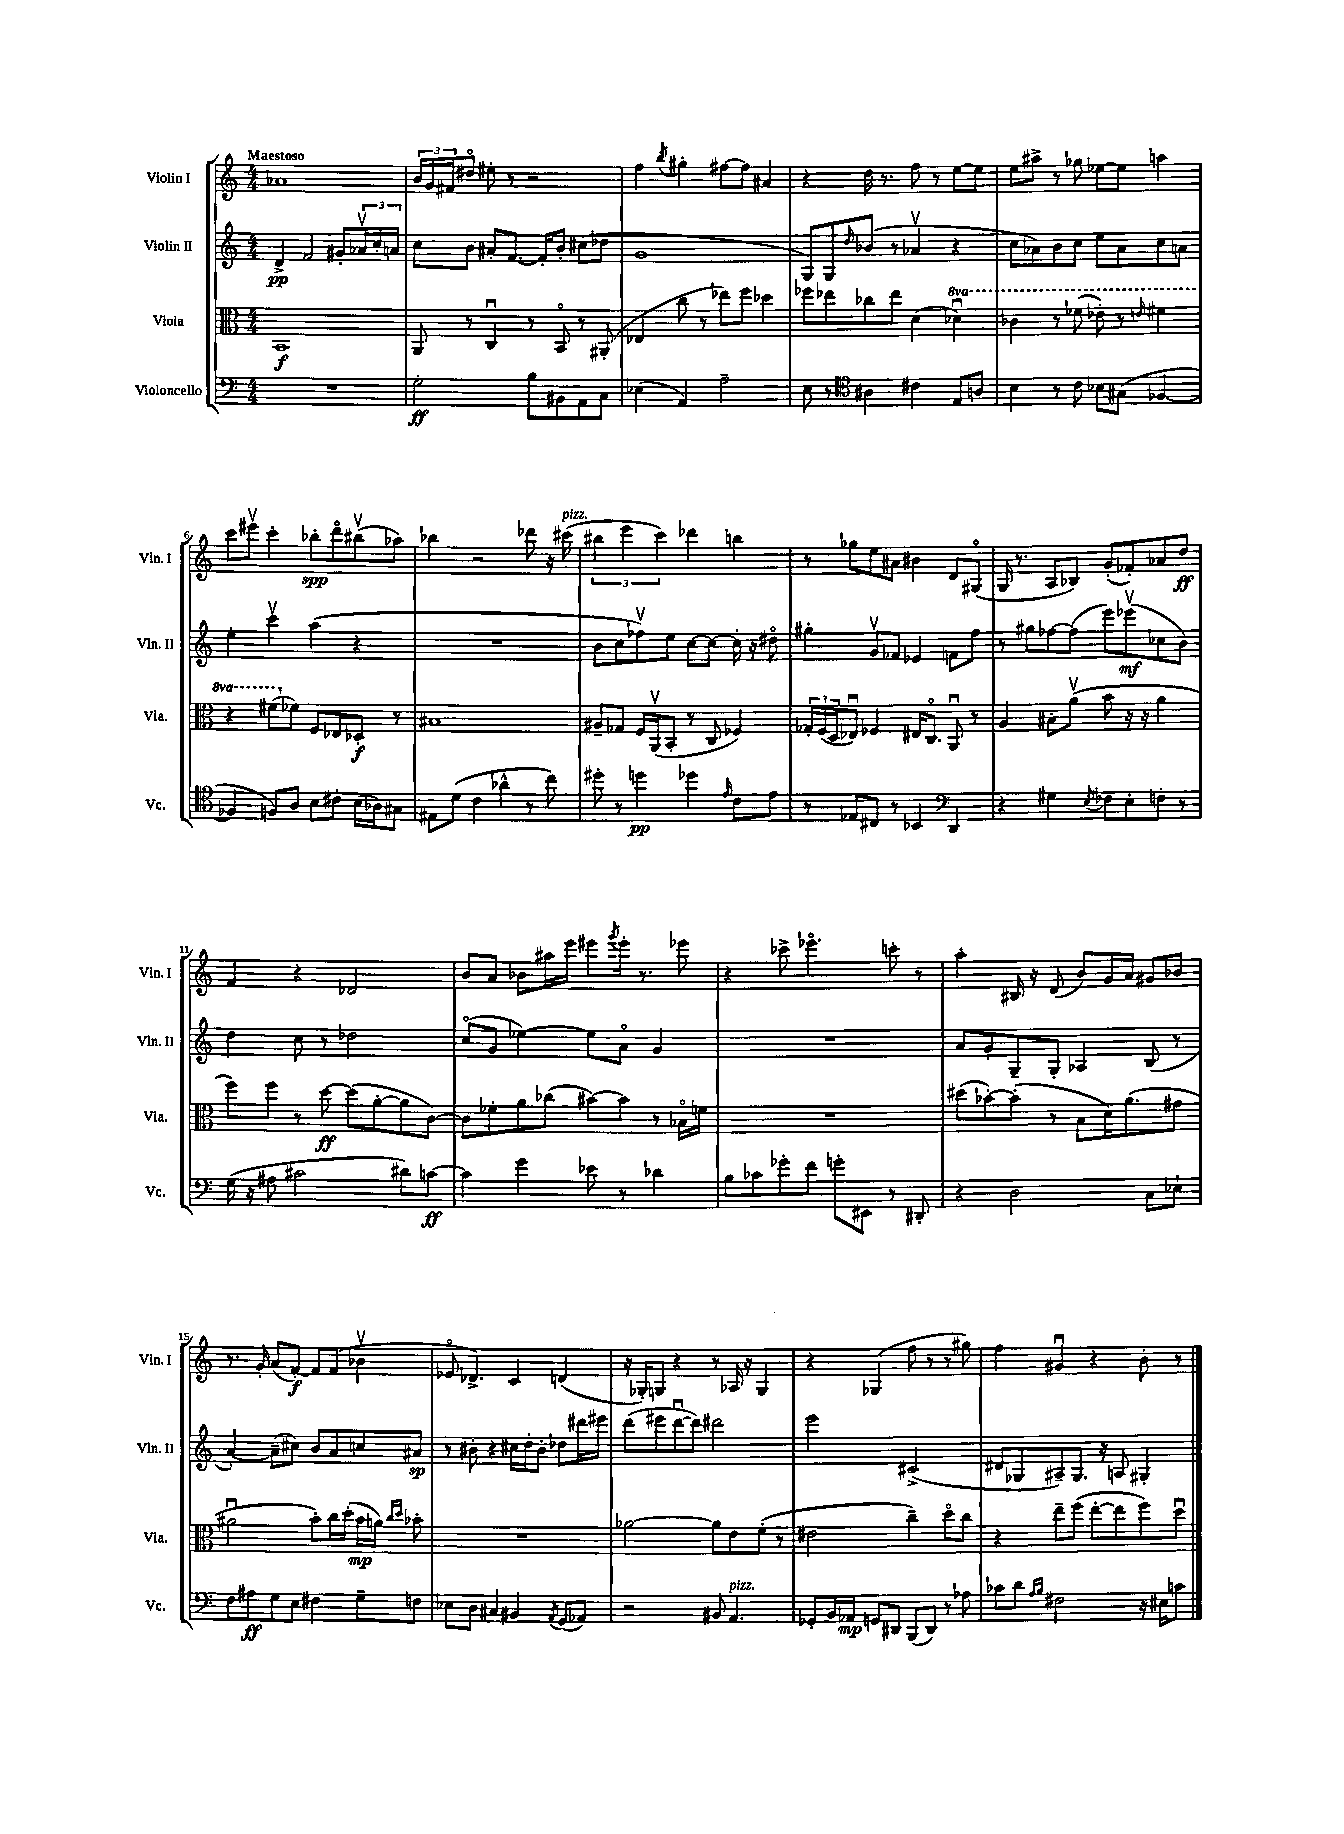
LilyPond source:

<<
\new StaffGroup <<
\new Staff = "s0" \with { instrumentName = "Violin I" shortInstrumentName = "Vln. I" } {
    \clef treble \key c \major \numericTimeSignature \time 4/4 \tempo "Maestoso"
    aes'1 |
    \tuplet 3/2 { b'16 g'16 fis'16 } dis''8\flageolet eis''8-. r8 r2 |
    f''4 \acciaccatura { b''8 } gis''4-. fis''8~ fis''8 ais'4 |
    r4 d''16 r8. f''8 r8 e''8~ e''8 |
    e''8 ais''8-> r8 ges''8 ees''8~ ees''8 a''4 |
    c'''8 eis'''8\upbow c'''4-. bes''8-.\spp d'''8\flageolet bis''8\upbow( aes''8) |
    bes''4 r2 des'''8 r16 cis'''16^\markup { \italic "pizz." }( |
    \tuplet 3/2 { bis''4 e'''4 c'''4) } des'''4 b''4 |
    r8 ges''8 e''8 ais'8 bis'4 d'8 gis8\flageolet( |
    g16 r8. a8 bes8) g'8-.( fes'8-.) aes'8 d''8\ff |
    f'4 r4 des'2 |
    b'8 a'8 bes'8 ais''16 e'''16 eis'''8 \acciaccatura { g'''8 } eis'''16-. r8. ees'''8 |
    r4 ces'''8-> ees'''4.\flageolet c'''8-. r8 |
    a''4-. bis16 r16 d'8( b'8) g'16 a'16 gis'8 bes'8 |
    r8. g'16-. a'8( f'8~-.\f) f'8 f'8( bes'4\upbow |
    ees'8\flageolet des'4.->) c'4 d'4( |
    r16 ges16-.) g8 r4 r8 aes16 r16 g4 |
    r4 ges4( f''8 r8 r8 gis''8) |
    f''4 gis'4\downbow r4 b'8-. r8 \bar "|." |
}
\new Staff = "s1" \with { instrumentName = "Violin II" shortInstrumentName = "Vln. II" } {
    \clef treble \key c \major \numericTimeSignature \time 4/4
    d'4->\pp f'2 gis'8-. \tuplet 3/2 { aes'16\upbow c''16-. a'16 } |
    c''8 b'8 ais'8-. f'8.~ f'16-. b'8-. cis''8( des''8 |
    g'1 |
    g8) g8 \grace { d''16 } bes'8( r8 aes'4\upbow r4 |
    c''8 aes'8) b'8 c''8 e''8 aes'8 c''8 a'8 |
    e''4-. c'''4\upbow a''4( r4 |
    R1 |
    b'8 c''8 fes''8\upbow) e''8 c''8~ c''8~ c''16-. r16 dis''8\flageolet |
    gis''4-. g'8\upbow fes'8 ees'4 f'8 f''8 |
    r8 gis''8 fes''8~ fes''8( e'''8) ees'''8\upbow\mf( ces''8 b'8) |
    d''4 c''8 r8 des''2 |
    c''8\flageolet( g'8 ees''4~) ees''8 a'8\flageolet g'4 |
    R1 |
    a'8 g'8-. g8-- g8-. aes4 b8( r8 |
    a'4~-.) a'8--( cis''8) b'8 a'8 c''8 ais'8\sp |
    r8 bis'8-. r4 cis''16 d''16-. bis'8-. des''8 dis'''16 eis'''16 |
    d'''8( eis'''8 d'''8~\downbow d'''8) dis'''2 |
    e'''2 cis'2->( |
    dis'8 ges8 ais8--) ges8. r16 a8 gis4-. \bar "|." |
}
\new Staff = "s2" \with { instrumentName = "Viola" shortInstrumentName = "Vla." } {
    \clef alto \key c \major \numericTimeSignature \time 4/4 \set Staff.ottavationMarkups = #ottavation-simple-ordinals
    b,1\f |
    a,8 r8 c4\downbow r8 b,8\flageolet r8 ais,8-.( |
    ees4 c''8 r8 ees''8) f''8 des''4 |
    fes''8 ees''8 ces''8 ees''8 d'4( \ottava #1 des''4\downbow) |
    ces''4 r8 fes''8( ees''8-.) r8 \grace { e''16 } fis''4 |
    r4 fis''8( \ottava #0 fes'8) f8 ees8 des8-.\f r8 |
    bis1 |
    ais8-- ges8 f16 a,16\upbow( b,8-. r8 c8 fes4) |
    \tuplet 3/2 { ges16-. f16( d16 } ees8\downbow) fes4 eis16 c8.\flageolet a,8\downbow r8 |
    a4 bis8-. a'8\upbow( b'8 r16 r16 a'4 |
    f''8) f''8 r8 d''8~\ff d''8( a'8~-. a'8 c'8~) |
    c'8 fes'8-. a'8 ces''8( bis'8~) bis'8 r8 bes16\flageolet f'16 |
    R1 |
    dis''8( bes'8~-.) bes'8-.( r8 b8 d'16) a'8.( gis'8 |
    ais'2\downbow b'8-.) c''16 d''16-.( b'16\mp a'16) \grace { c''16 d''16 } bes'8-. |
    R1 |
    aes'2~ aes'8 e'8 f'8-.( r8 |
    eis'2 c''4--) d''8\flageolet c''8 |
    r4 e''8-- f''8( e''8~-. e''8 f''8) d''8\downbow \bar "|." |
}
\new Staff = "s3" \with { instrumentName = "Violoncello" shortInstrumentName = "Vc." } {
    \clef bass \key c \major \numericTimeSignature \time 4/4
    R1 |
    g2-.\ff b8 bis,8 a,8 c8 |
    ees4( a,4) a2-- |
    e8 r8 \clef tenor ais4 cis'4 e8 a8 |
    b4 r8 c'8 bes8 gis8( fes4~ |
    fes4 f8) a8 b8 cis'8-. b16( aes16) gis8 |
    eis8 d'8( c'4 aes'4-^ r8 c''8) |
    dis''8-. r8 d''4\pp des''4 \grace { e'16 } c'8 e'8 |
    r8 ees8 cis8 r8 bes,4 \clef bass d,4 |
    r4 gis4 \acciaccatura { e8 } fes8 e8-. f8-. r8 |
    g16( r16 ais8 cis'2 dis'8) c'8~\ff |
    c'4 g'4 ees'8 r8 des'4 |
    b8 ces'8 ges'8-. f'8 g'8-. eis,8 r8 dis,8-. |
    r4 d2 c8 ees8-! |
    f8 ais8\ff g8 e8 fis4 g8-- f8 |
    ees8 d8 cis4 bis,4 \acciaccatura { a,8 } g,8( aes,8) |
    r2 bis,8 a,4.^\markup { \italic "pizz." } |
    ges,8-. b,16 aes,16\mp g,8 dis,8 b,,8( dis,8) r8 aes8 |
    ces'8 d'8 \grace { a16 b16 } fis2 r16 eis16 c'8 \bar "|." |
}
>>
>>
